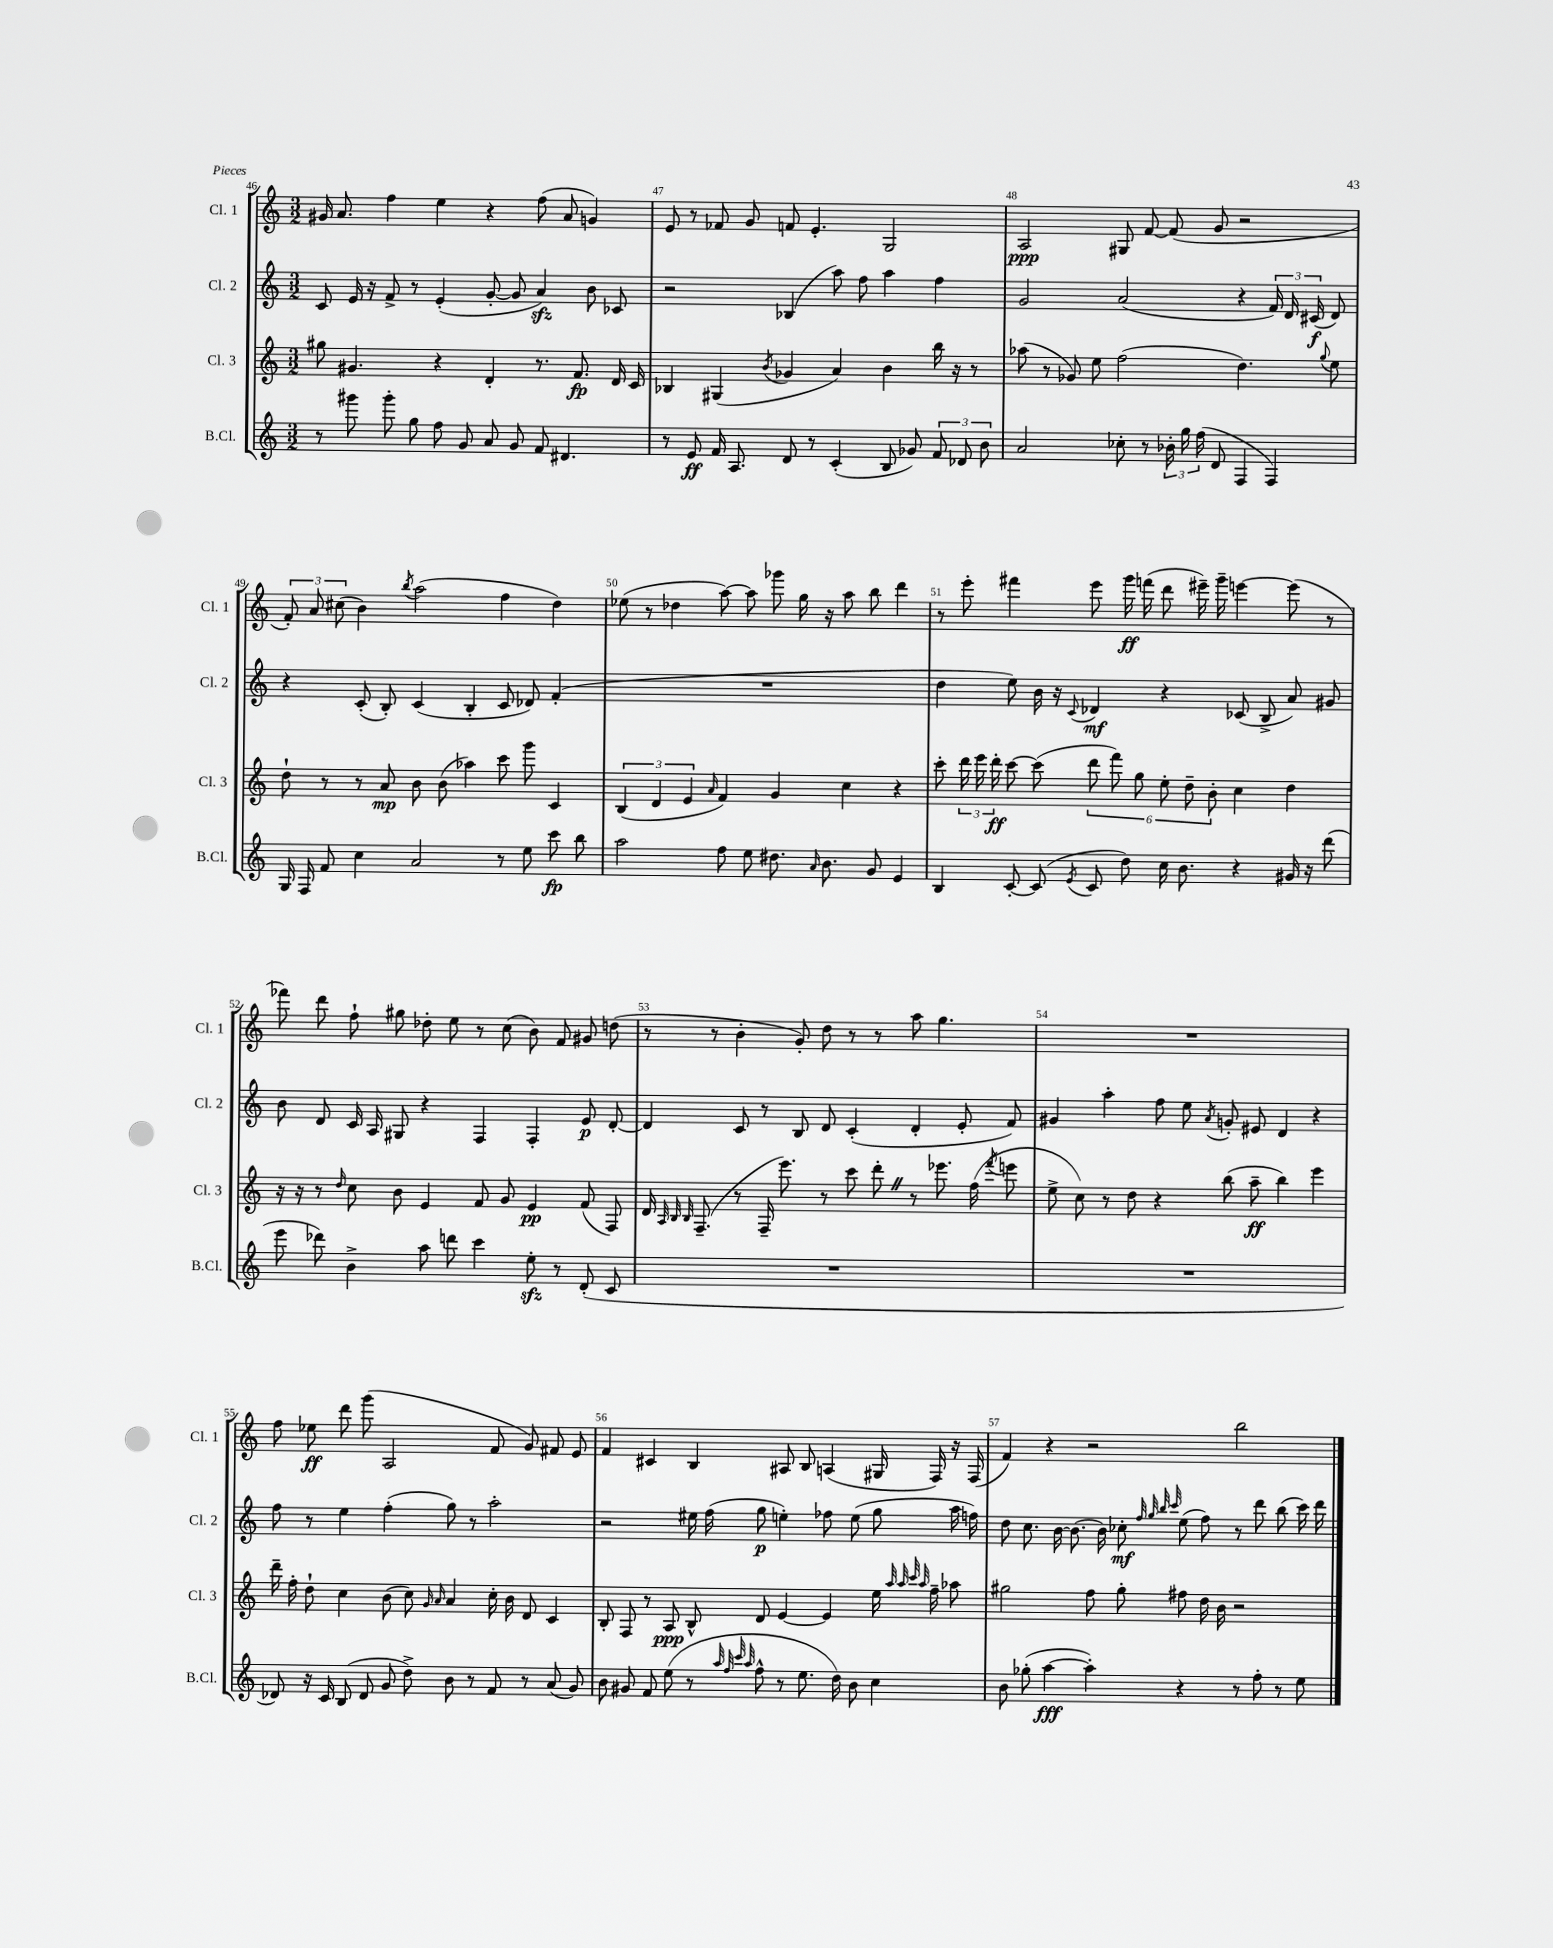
<<
\new StaffGroup <<
\new Staff = "s0" \with { instrumentName = "Cl. 1" shortInstrumentName = "Cl. 1" } {
    \clef treble \key c \major \numericTimeSignature \time 3/2
    \autoBeamOff gis'16 a'8. f''4 e''4 r4 f''8( a'8 g'4) |
    e'8 r8 fes'8 g'8 f'8 e'4.-. g2 |
    a2\ppp gis8 f'8~ f'8( g'8 r2 |
    \tuplet 3/2 { f'8-.) a'8 cis''8( } b'4) \acciaccatura { b''8 } a''2( f''4 d''4) |
    ees''8( r8 des''4 a''8~) a''8 ges'''8 g''16 r16 a''8 b''8 d'''4 |
    r8 e'''8-. fis'''4 e'''8 g'''16\ff f'''16( d'''8 eis'''16--) g'''16-- e'''4~ e'''8( r8 |
    fes'''8) d'''8 f''8-! gis''8 des''8-. e''8 r8 c''8( b'8) f'8 gis'8 d''8( |
    r8 r8 b'4-. g'8-.) d''8 r8 r8 a''8 g''4. |
    R1. |
    f''8 ees''8\ff d'''8 g'''8( a2 f'8 g'8) fis'8 e'8 |
    f'4 cis'4 b4 ais8 b8 a4( gis16 f16) r16 f16( |
    f'4) r4 r2 b''2 \bar "|." |
}
\new Staff = "s1" \with { instrumentName = "Cl. 2" shortInstrumentName = "Cl. 2" } {
    \clef treble \key c \major \numericTimeSignature \time 3/2
    \autoBeamOff c'8 e'16 r16 f'8-> r8 e'4-.( g'8~-. g'8 a'4\sfz) b'8 ces'8 |
    r2 bes4( a''8) f''8 a''4 f''4 |
    g'2 a'2( r4 \tuplet 3/2 { f'16) d'16 cis'16\f( } d'8) |
    r4 c'8-.( b8-.) c'4( b4-. c'8 des'8) f'4-.( |
    R1. |
    d''4 e''8) b'16 r16 \appoggiatura { c'8 } des'4\mf r4 ces'8( b8-> a'8) gis'8 |
    b'8 d'8 c'16 a16 gis8 r4 f4 f4-. e'8\p d'8~-. |
    d'4 c'8 r8 b8 d'8 c'4-.( d'4-. e'8-. f'8) |
    gis'4 a''4-. f''8 e''8 \acciaccatura { a'8 } g'8-. eis'8 d'4 r4 |
    f''8 r8 e''4 f''4-.( g''8) r8 a''2-. |
    r2 eis''16 f''16( g''8\p e''4-.) fes''8 e''8( g''8 a''16 f''16) |
    d''8 c''8. b'16~ b'8.( b'16) ces''8-.\mf \grace { f''32 g''32 b''32 c'''32 } e''8( f''8) r8 d'''8 b''8( c'''16) d'''16 \bar "|." |
}
\new Staff = "s2" \with { instrumentName = "Cl. 3" shortInstrumentName = "Cl. 3" } {
    \clef treble \key c \major \numericTimeSignature \time 3/2
    \autoBeamOff gis''8 gis'4. r4 d'4-. r8. f'8.\fp d'16 c'16 |
    bes4 gis4( \acciaccatura { b'8 } ges'4 a'4) b'4 b''16 r16 r8 |
    aes''8( r8 ges'8) e''8 f''2( d''4.) \appoggiatura { g''8 } e''8 |
    d''8-! r8 r8 a'8\mp b'8 b'8( aes''4) c'''8 g'''8 c'4 |
    \tuplet 3/2 { b4( d'4 e'4 } \grace { a'16 } f'4) g'4 c''4 r4 |
    c'''8-. \tuplet 3/2 { d'''16 e'''16 d'''16-.\ff } c'''8~ c'''8( \tuplet 6/4 { d'''8 f'''8) g''8 e''8-. d''8-- b'8-. } c''4 d''4 |
    r16 r16 r8 \grace { d''16 } c''8 b'8 e'4 f'8 g'8 e'4\pp f'8( f8) |
    d'16 \grace { a32 b32 b32 } f8.--( r8 f16-- e'''8.) r8 c'''8 d'''8-. \once \override BreathingSign.text = \markup { \musicglyph "scripts.caesura.straight" } \breathe r8 ees'''8. f''16( \acciaccatura { f'''8 } e'''8 |
    e''8-> c''8) r8 d''8 r4 b''8( a''8--\ff b''4) e'''4 |
    d'''16-- f''16-. d''8-! c''4 b'8( c''8) \grace { g'16 a'16 } a'4 c''16-. b'16 d'8 c'4 |
    b8-. f8 r8 a8\ppp b8-^ d'8 e'4~ e'4 e''16 \grace { a''32 a''32 c'''32 a''32 } f''16-- aes''8 |
    gis''2 f''8 gis''8-. fis''8 d''16 b'16 r2 \bar "|." |
}
\new Staff = "s3" \with { instrumentName = "B.Cl." shortInstrumentName = "B.Cl." } {
    \clef treble \key c \major \numericTimeSignature \time 3/2
    \autoBeamOff r8 gis'''8 gis'''8-. g''8 f''8 g'8 a'8 g'8 f'8 dis'4. |
    r8 e'8\ff f'16 a8. d'8 r8 c'4-.( b8 ges'8) \tuplet 3/2 { f'8 des'8 b'8 } |
    a'2 ces''8-. r8 \tuplet 3/2 { bes'16-. g''16 f''16( } d'8 f4 f4) |
    g16 f16 f'8 c''4 a'2 r8 e''8 c'''8\fp b''8 |
    a''2 f''8 e''8 dis''8. \grace { a'16 } b'8. g'8 e'4 |
    b4 c'8~-. c'8( \acciaccatura { e'8 } c'8 d''8) c''16 b'8. r4 gis'16 r16 d'''8( |
    e'''8 des'''8) b'4-> a''8 d'''8 c'''4 e''8-.\sfz r8 d'8-.( c'8 |
    R1. |
    R1. |
    des'8) r16 c'16 b8( des'8 g'8 d''8->) b'8 r8 f'8 r8 a'8( g'8) |
    b'8 gis'8 f'8 e''8( r8 \grace { a''32 f''32 c'''32 a''32 } f''8-^ r8 e''8. d''16) b'8 c''4 |
    b'8 ges''8-.( a''4~\fff a''4-.) r4 r8 f''8-. r8 e''8 \bar "|." |
}
>>
>>
\layout { \context { \Score currentBarNumber = #46 \override BarNumber.break-visibility = ##(#f #t #t) barNumberVisibility = #all-bar-numbers-visible } }
